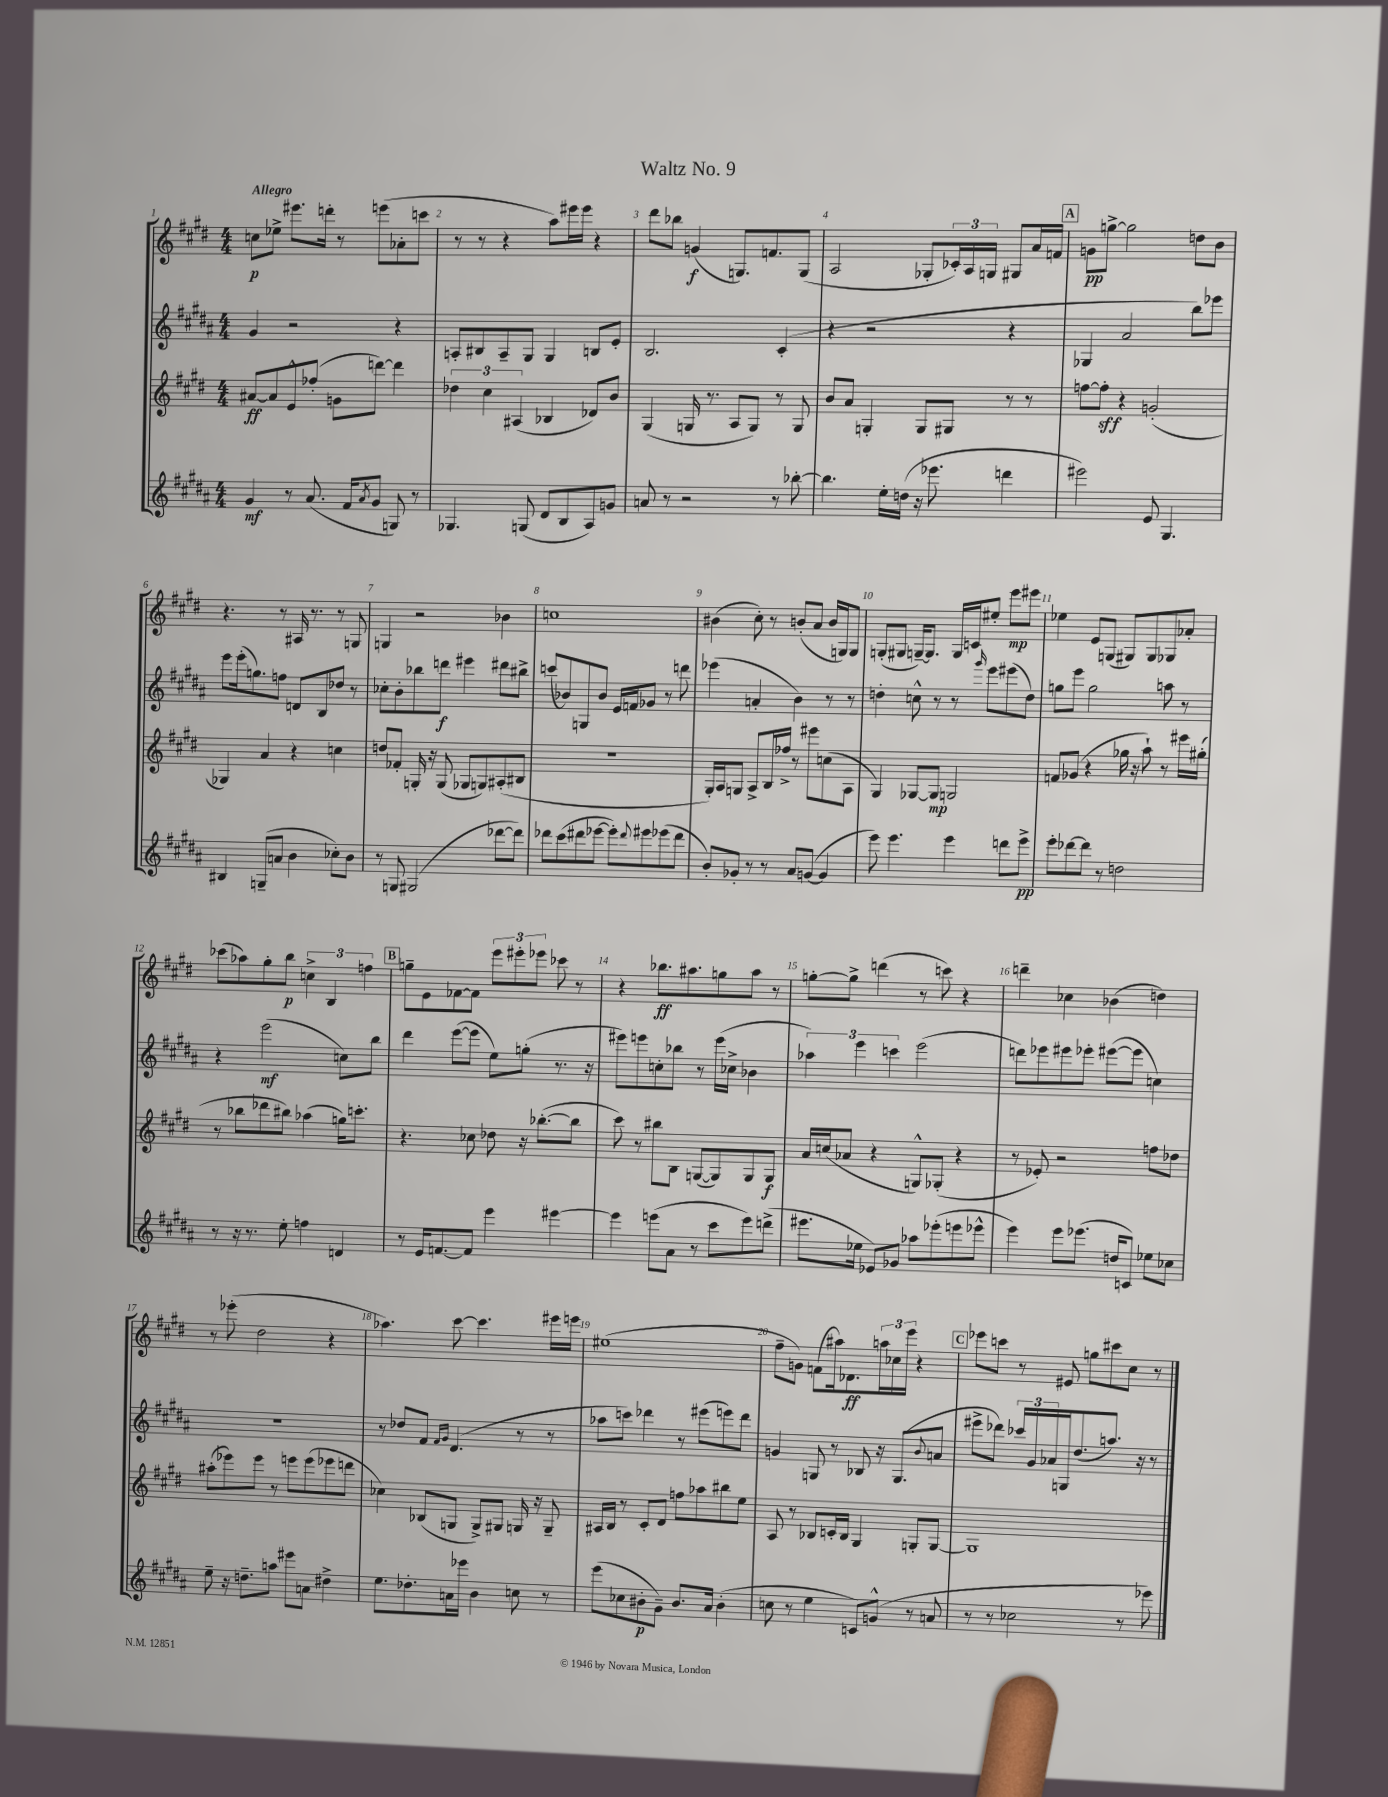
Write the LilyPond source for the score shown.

\header { title = "Waltz No. 9" }
<<
\new StaffGroup <<
\new Staff = "s0" {
    \clef treble \key e \major \numericTimeSignature \time 4/4 \tempo "Allegro"
    c''8\p ees''8-> eis'''8. d'''16-. r8 e'''8( aes'8-. c'''8 |
    r8 r8 r4 a''8) eis'''16 eis'''16 r4 |
    dis'''8 bes''8 g'4\f( g8.) f'8. g8( |
    a2 ges8-. \tuplet 3/2 { ces'16-.) a16 g16 } gis8 a'16 f'16 |
    \mark \markup { \box "A" } g'8\pp g''8~-> g''2 d''8 b'8 |
    r4. r8 ais16 r8. r8 g8 |
    g4 r2 bes'4 |
    c''1 |
    bis'4( cis''8-.) r8 b'8-.( a'8 b'16 g16) g8 |
    g8-.( gis8 g16~--) g8. g16 c'16 eis''8-. e'''8\mp eis'''8 |
    ees''4 e'8 g8( gis8) gis8 ges8 aes'8-. |
    ces'''8( aes''8) gis''8-. b''8\p \tuplet 3/2 { c''4-> b4 f''4 } |
    \mark \markup { \box "B" } g''8-- e'8 fes'8~ fes'8 \tuplet 3/2 { e'''8 eis'''8-. ees'''8 } ces'''8 r8 |
    r4 bes''8.\ff ais''8. g''8 ais''8 r8 |
    g''8~-. g''8-> d'''4( r8 c'''8) r4 |
    d'''4-- ces''4 bes'4( d''4) |
    r8 ees'''8-.( dis''2 r4 |
    aes''4.) cis'''8~ cis'''4. eis'''16 e'''16 |
    eis''1( |
    fis''8-- g'8) f'8( ais''16) des'8.\ff \tuplet 3/2 { a''16 ces''16 e'''16 } r4 |
    \mark \markup { \box "C" } ees'''8 c'''8 r8 eis'8 g''8 cis'''8 cis''8 r8 \bar "|." |
}
\new Staff = "s1" {
    \clef treble \key b \major \numericTimeSignature \time 4/4
    gis'4 r2 r4 |
    a8-. bis8 a8-- gis8 gis4 b8 e'8-. |
    b2. cis'4-.( |
    r4 r2 r4 |
    \mark \markup { \box "A" } ges4 ais'2 b''8) ees'''8 |
    e'''8 e'''16-.( g''8.) f''8 d'8 b8 des''8 r8 |
    ces''8-. b'8-. bes''8 d'''8\f eis'''4 dis'''8 bis''8-> |
    c'''8( bes'8) g8 bes'8 e'16 f'16 ges'8 r8 d'''8 |
    ees'''4( a'4-. b'4) r8 r8 |
    d''4-. c''8-^ r8 r8 \grace { gis'''16 } e'''8 eis'''8( d''8) |
    g''8 e'''8 g''2 a''8 r8 |
    r4 e'''2\mf( c''8) b''8 |
    \mark \markup { \box "B" } dis'''4 e'''8~( e'''8 e''8) g''8-.( r8. r16 |
    eis'''8) e'''8 c''8-. bes''8 r8 e'''16( ces''16-> bes'4 |
    \tuplet 3/2 { aes''4) e'''4 c'''4 } e'''2( |
    d'''8) ees'''8 eis'''8 ees'''8-. eis'''8~( eis'''8 c''4) |
    R1 |
    r8 des''8 fis'8 \grace { fis'16 gis'16 } dis'4.( r8 r8 |
    aes''8 c'''8) des'''4 r8 eis'''8( e'''8) des'''8 |
    g'4 g8 r8 bes8 r16 g8.( \appoggiatura { b'8 } a'8 |
    \mark \markup { \box "C" } eis'''8-> des'''8) \tuplet 3/2 { ces'''16 gis'16 aes'16 } g16 dis''8.( a''8.) r16 r8 \bar "|." |
}
\new Staff = "s2" {
    \clef treble \key e \major \numericTimeSignature \time 4/4
    ais'8~\ff ais'8 e'8-^ fes''8-.( g'8 d'''8~) d'''4 |
    \tuplet 3/2 { des''4 cis''4 ais4( } bes4 des'8) b'8 |
    gis4( g16 r8. a8 g8) r8 g8 |
    b'8 a'8 g4-. g8 gis8 r8 r8 |
    \mark \markup { \box "A" } f''8~ f''8-.\sff r4 g'2-.( |
    ges4) a'4 r4 c''4 |
    d''8 fes'8-. g16-. r16 g8( ges8 g8) ais8-.( bis8 |
    R1 |
    gis16-.) a16 g8 a8-> b16 fes''16-> r8 eis'''8 c''8( a8 |
    gis4) ges8~ ges8\mp g2 |
    f'8 ges'8( r4 ges''16 r16 a''8-!) r8 eis'''16 gis''16-.( |
    r8 bes''8 des'''8 bis''8) aes''4( g''16) c'''8.-. |
    \mark \markup { \box "B" } r4. ces''8 des''8 r16 bes''8.~-.( bes''8 |
    cis'''8) r8 bis''8 b8 g8~( g8) g8 g8\f |
    a'16 c''16( aes'8 r4 g8-^) ges8-.( r4 |
    r8 ees'8-.) r2 f''8 des''8 |
    ais''8-.( ees'''8) ees'''8 r8 e'''8 e'''8( ees'''8 d'''8 |
    ces''4) bes8( g8 g8->) gis8 g16 r16 g8-- |
    ais16 b16 r8 cis'8-. dis'8 f''8 aes''8 bis''8 e''8 |
    a8 r8 bes8 c'16-. bes16 gis4 g8-. g8~ |
    \mark \markup { \box "C" } g1 \bar "|." |
}
\new Staff = "s3" {
    \clef treble \key b \major \numericTimeSignature \time 4/4
    gis'4\mf r8 ais'8.( fis'16 \acciaccatura { ais'8 } gis'8 g8) r8 |
    ges4. g8( dis'8 b8 ais8) g'8 |
    a'8 r8 r2 r8 bes''8~-. |
    bes''4. e''16-. d''16( r16 ees'''8. d'''4 |
    \mark \markup { \box "A" } eis'''2) e'8 gis4. |
    bis4 g8--( a'8 b'4 ces''8-.) b'8 |
    r8 g8 gis2( des'''8~ des'''8) |
    des'''8 cis'''8( dis'''8 ees'''8~ ees'''8-.) \appoggiatura { dis'''8 } eis'''8 ees'''8( dis'''8 |
    b'8-.) ges'8-. r8 r8 ais'8 g'8~( g'4 |
    e'''8) e'''4. e'''4 d'''8 e'''8->\pp |
    e'''8-. des'''8~ des'''8 r8 d''2 |
    r8 r16 r8. e''8-. f''4 d'4 |
    \mark \markup { \box "B" } r8 e'16 f'8.~ f'8 e'''4 eis'''4~ |
    eis'''4 e'''8( ais'8 r8 cis'''8 e'''8) d'''8->( |
    eis'''8. ees''16 ees'8) ges'8 aes''8 ees'''8-.( e'''8 ees'''8-^ |
    e'''4) e'''8 ees'''8.( d''16 c'8) ees''8 ces''8 |
    e''8-- r16 d''8.-- a''8 eis'''8 a'8 dis''4-> |
    e''8. des''8.-. a'16 ees'''16 b'4 c''8 r8 |
    e'''8( ces''8 bis'8-.\p gis'8--) bis'8. ais'16 bis'4-.( |
    c''8 r8 e''4 c'8) g'8-^( r8 a'8 |
    \mark \markup { \box "C" } r8 r8 ces''2 r8 ees'''8) \bar "|." |
}
>>
>>
\layout { \context { \Score \override BarNumber.break-visibility = ##(#f #t #t) barNumberVisibility = #all-bar-numbers-visible } }
